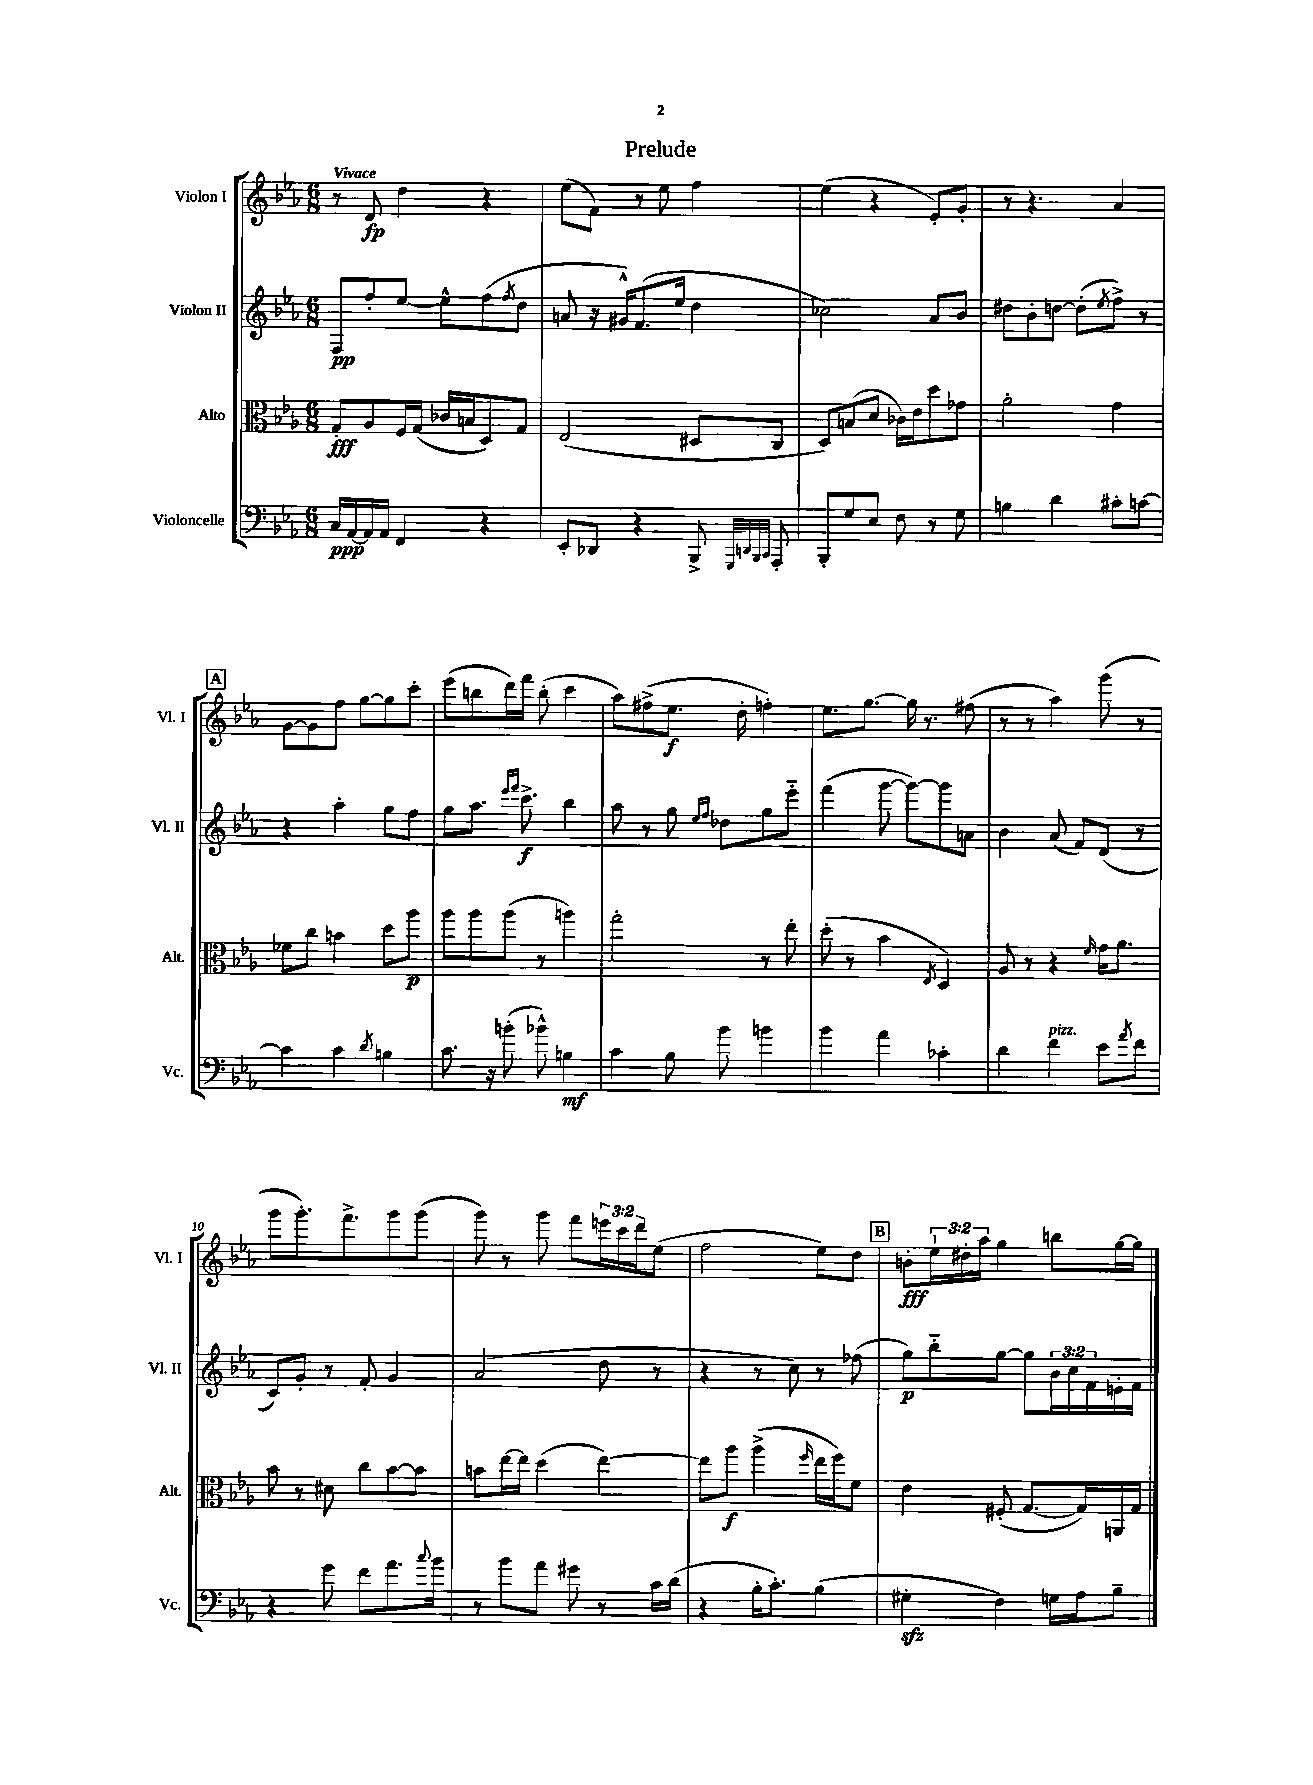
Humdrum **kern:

**kern	**kern	**kern	**kern
*staff4	*staff3	*staff2	*staff1
*clefF4	*clefC3	*clefG2	*clefG2
*k[b-e-a-]	*k[b-e-a-]	*k[b-e-a-]	*k[b-e-a-]
*M6/8	*M6/8	*M6/8	*M6/8
16C	8G'	8F	8r
[16AA-	.	.	.
16AA-]	8A-	8ff'	8d
16AA-	.	.	.
4FF	16F	[8ee-	4dd
.	(16G	.	.
.	16c-	8ee-^^]	.
.	16B	.	.
4r	8D)	(8ff	4r
.	.	8qff	.
.	8G	8dd	.
=	=	=	=
8EE-'	(2E-	8a	(8ee-
8DD-	.	16r	8f)
.	.	16g#^^)	.
4r	.	(8.f	8r
.	.	.	8ee-
.	.	16ee-	.
8BBB-^	8D#	4dd	4ff
32qqGGG	.	.	.
32qqDD	.	.	.
32qqBBB-	.	.	.
32qqCC	.	.	.
8AAA-'	8C	.	.
=	=	=	=
8BBB-'	8D)	2cc-)	(4ee-
8G	(8B	.	.
8E-	8d	.	4r
8F	16c-)	.	.
.	16e-	.	.
8r	8dd	8a-	8e-')
8G	8g-	8b-	8g'
=	=	=	=
4B	2a-'	8dd#	8r
.	.	8b-'	4.r
4d	.	[8dd	.
.	.	(8dd']	.
.	.	8qee-	.
8c#'	4g	8ff^)	4a-
[8c	.	8r	.
=	=	=	=
4c]	8f-	4r	[8g
.	8cc	.	8g]
4c	4b	4aa-'	8ff
.	.	.	[8gg
8qd	.	.	.
4B	8dd	8gg	8gg]
.	8aa-	8ff	8ccc'
=	=	=	=
8.c	8aa-	8gg	(8eee-
.	8aa-	8.aa-	8bb
16r	.	.	.
(8b'	(8aa-	.	16ddd)
.	.	16qqeee-	.
.	.	16qqfff	.
.	.	8.ccc^	16fff
8b-^^)	8r	.	(8bb'
4B	4aa)	4bb-	4ccc
=	=	=	=
4c	2gg'	8aa-	8aa-)
.	.	8r	(8ff#^
8B-	.	8gg	8.ee-
.	.	16qqee-	.
.	.	16qqff	.
8b-	.	8dd-	.
.	.	.	16dd'
4b	8r	8gg	4ff')
.	8ee-'	8eee-'~	.
=	=	=	=
4b-	(8dd'	(4fff	8.ee-
.	8r	.	.
.	.	.	[8.gg
4a-	4b-	[8ggg	.
.	.	8ggg_)	16gg]
.	.	.	8.r
.	8qE-	.	.
4c-'	4D)	8ggg]	.
.	.	8a	(8ff#
=	=	=	=
4d	8A-	4b-	8r
.	8r	.	8r
4f	4r	(8a-	4aa-)
.	.	8f)	.
.	16qqf	.	.
8e-	16g	(8d	(8ggg
.	8.a-	.	.
8qa-	.	.	.
8f	.	8r	8r
=	=	=	=
4r	8b-	8c)	8ggg
.	8r	8g'	8.ggg')
8g	8d#	8r	.
.	.	.	8.fff^
8f	8cc	8f'	.
8.a-	[8b-	4g	8ggg
.	8b-]	.	(8ggg
8qqcc	.	.	.
16b-	.	.	.
=	=	=	=
8r	8b	(2a-	8ggg)
8b-	[16ee-	.	8r
.	16ee-]	.	.
8a-	(4dd	.	8ggg
8g#	.	.	8fff
8r	[4ee-)	8dd	24eee
.	.	.	24ccc
.	.	.	24ddd
16c	.	8r	(8ee-
(16d	.	.	.
=	=	=	=
4r	8ee-]	4r	2ff
.	8aa-	.	.
16B-'	(4aa-^	8r	.
8.c')	.	.	.
.	.	8cc)	.
.	16qqff	.	.
(4B-	16ee-	8r	8ee-)
.	16ff)	.	.
.	8f	(8ff-	8dd
=	=	=	=
4G#'	4e-	8gg)	8b'
.	.	8bb-'~	24ee-`
.	.	.	24dd#'
.	.	.	24aa-
4F)	(8F#'	[8gg	4gg
.	[8.G	8gg]	.
16G	.	24b-	8bb
.	.	24cc	.
16A-	16G])	.	.
.	.	24f	.
8B-~	16AA	16e'	[16gg
.	16G	16f	16gg]
==	==	==	==
*-	*-	*-	*-
